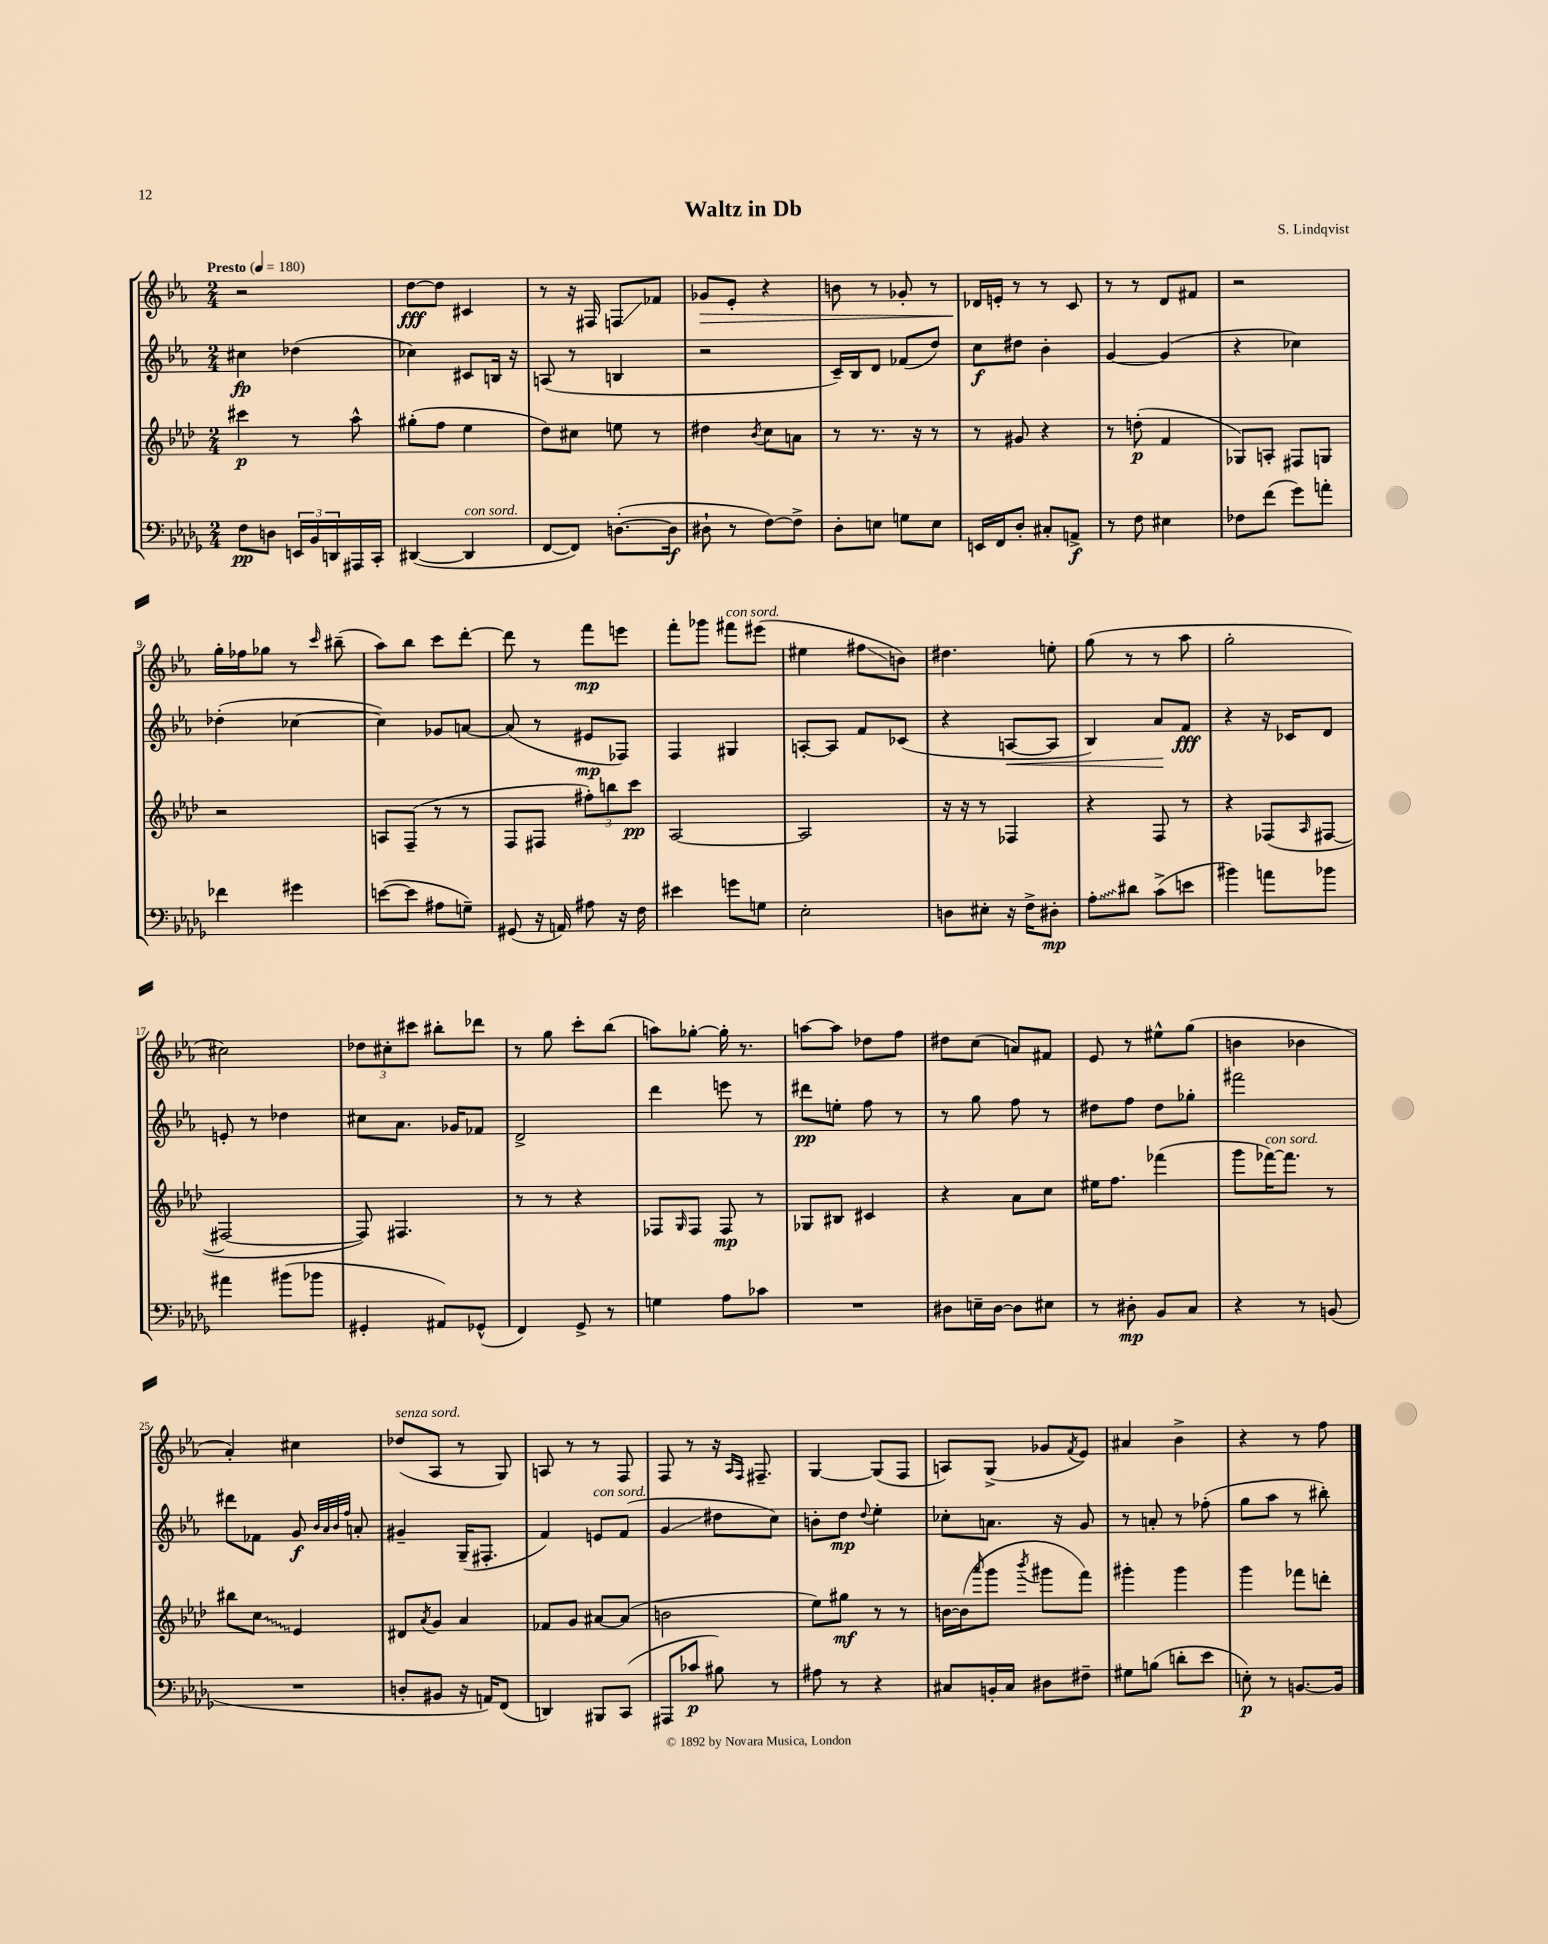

**kern	**kern	**kern	**kern
*staff4	*staff3	*staff2	*staff1
*clefF4	*clefG2	*clefG2	*clefG2
*k[b-e-a-d-g-]	*k[b-e-a-d-]	*k[b-e-a-]	*k[b-e-a-]
*M2/4	*M2/4	*M2/4	*M2/4
*MM180	*MM180	*MM180	*MM180
8F	4ccc#	4cc#	2r
8D	.	.	.
24EE	8r	(4dd-	.
24BB-	.	.	.
24DD	.	.	.
16AAA#	8aa-^^	.	.
16CC'	.	.	.
=	=	=	=
([4DD#	(8gg#'	4cc-)	[8dd
.	8ff	.	8dd]
4DD#]	4ee-	8c#	4c#
.	.	16B	.
.	.	16r	.
=	=	=	=
[8FF	8dd-)	(8A	8r
8FF])	8cc#	8r	16r
.	.	.	16F#
([8.D'	8ee	4B	8F
.	8r	.	8f-
16D]	.	.	.
=	=	=	=
8D#`	4dd#	2r	8g-
8r	.	.	8e-'
.	8qb-	.	.
[8F)	8cc	.	4r
8F^]	8a	.	.
=	=	=	=
8D-'	8r	16c~)	8b
.	.	16B-	.
8E	8.r	8d	8r
8G	.	(8f-	8g-'
.	16r	.	.
8E	8r	8dd)	8r
=	=	=	=
16EE	8r	8cc	16d-
16FF	.	.	16e'
8D-'	8g#	8dd#	8r
8C#'	4r	4b-'	8r
8AA^	.	.	8c
=	=	=	=
8r	8r	[4g	8r
8F	(8dd'	.	8r
4E#	4f	(4g]	8d
.	.	.	8f#
=	=	=	=
8F-	8G-)	4r	2r
(8f	8A'	.	.
8g-)	8F#	4cc-)	.
8a'	8G	.	.
=	=	=	=
4f-	2r	(4dd-'	16gg'
.	.	.	16ff-
.	.	.	8gg-
4g#	.	[4cc-	8r
.	.	.	16qqccc
.	.	.	(8bb#~
=	=	=	=
([8e	8A	4cc-])	8aa-)
8e]	(8F~	.	8bb-
8A#	8r	8g-	8ccc
8G~)	8r	[8a	[8ddd'
=	=	=	=
(8GG#	8F	(8a]	8ddd]
16r	8F#	8r	8r
16AA)	.	.	.
8A#	12ff#')	8e#	8fff
.	12bb	.	.
16r	.	8F-)	8eee
.	12ccc	.	.
16F	.	.	.
=	=	=	=
4e#	[2A-	4F	8fff'
.	.	.	8ggg-
8g	.	4G#	8fff#
8G	.	.	(8eee#
=	=	=	=
2E-'	2A-]	[8A'	4ee#
.	.	8A]	.
.	.	8f	8ff#
.	.	(8c-	8b)
=	=	=	=
8D	16r	4r	4.dd#
.	16r	.	.
8E#'	8r	.	.
16r	4F-	[8A	.
16F^	.	.	.
8D#'	.	8A]	8ee'
=	=	=	=
8A-'	4r	4B-)	(8gg
8d#	.	.	8r
(8c^	8F	8a-	8r
8e	8r	8f	8aa-
=	=	=	=
4b#)	4r	4r	2gg'
8a	(8F-	16r	.
.	.	16c-	.
.	16qqA-	.	.
8b-	[8F#	8d	.
=	=	=	=
4a#	2F#_	8e'	2cc#)
.	.	8r	.
(8b#	.	4dd-	.
8b-	.	.	.
=	=	=	=
4GG#'	8F#])	8cc#	12dd-
.	.	.	12cc#'
.	4.F#	8.a-	.
.	.	.	12ccc#
8AA#)	.	.	8bb#'
.	.	16g-	.
(8GG-^^	.	8f-	8ddd-
=	=	=	=
4FF)	8r	2d^	8r
.	8r	.	8gg
8GG-^	4r	.	8ccc'
8r	.	.	(8bb-
=	=	=	=
4G	8F-	4ddd	8aa)
.	16qqG	.	.
.	8F-	.	[8gg-'
8A-	8F-	8eee	16gg-']
.	.	.	8.r
8c-	8r	8r	.
=	=	=	=
2r	8G-	8ddd#	[8aa
.	8B#	8ee'	8aa]
.	4c#	8ff	8dd-
.	.	8r	8ff
=	=	=	=
8D#	4r	8r	8dd#
16E~	.	8gg	(8cc
[16D#	.	.	.
8D#]	8a-	8ff	8a)
8E#	8cc	8r	8f#
=	=	=	=
8r	16ee#	8dd#	8e-
.	8.ff	.	.
8D#'	.	8ff	8r
8BB-	(4fff-	8dd#	8ee#^^
8C	.	8gg-'	(8gg
=	=	=	=
4r	8ggg	2fff#	4b
.	[16fff-)	.	.
.	8.fff-]	.	.
8r	.	.	4b-
(8BB	8r	.	.
=	=	=	=
2r	8bb#	8ddd#	4a-')
.	8cc	8f-	.
.	4e-	8g	4cc#
.	.	32qqb-	.
.	.	32qqa-	.
.	.	32qqb-	.
.	.	32qqff	.
.	.	8a'	.
=	=	=	=
8D'	8d#	4g#~	(8dd-
.	8qa-	.	.
8BB#	8g	.	8A-
16r	4a-	(16G~	8r
16AA)	.	8.F#'	.
(8FF	.	.	8G)
=	=	=	=
4DD)	8f-	4f)	8A
.	8g	.	8r
8BBB#	[8a#	8e	8r
(8CC	(8a#]	(8f	8F
=	=	=	=
8AAA#	2b	4g	8F
8c-	.	.	8r
8B#)	.	8dd#	16r
.	.	.	16qqA-
.	.	.	16qqF
.	.	.	8.F#~
8r	.	8cc)	.
=	=	=	=
8A#	8ee-)	8b'	[4G
8r	8gg#	8dd	.
.	.	8qqdd	.
4r	8r	4ee-'	(8G]
.	8r	.	8F
=	=	=	=
8C#	[16b	8cc-'	8A)
.	(16b]	.	.
.	16qqaaa-	.	.
16BB'	8ggg	8.a	(8G^
16C#	.	.	.
.	8qbbb-	.	.
8D#	8ggg#	.	8g-
.	.	16r	.
.	.	.	8qf
8F#~	8fff)	8g	8e-)
=	=	=	=
8G#	4ggg#'	8r	4a#
(8B	.	8a'	.
8d'	4ggg#	8r	4b-^
8e-	.	(8ff-'	.
=	=	=	=
8E')	4ggg	8gg	4r
8r	.	8aa-	.
[8.BB	8fff-	8r	8r
.	8ddd'	8bb#')	8ff
16BB]	.	.	.
==	==	==	==
*-	*-	*-	*-
